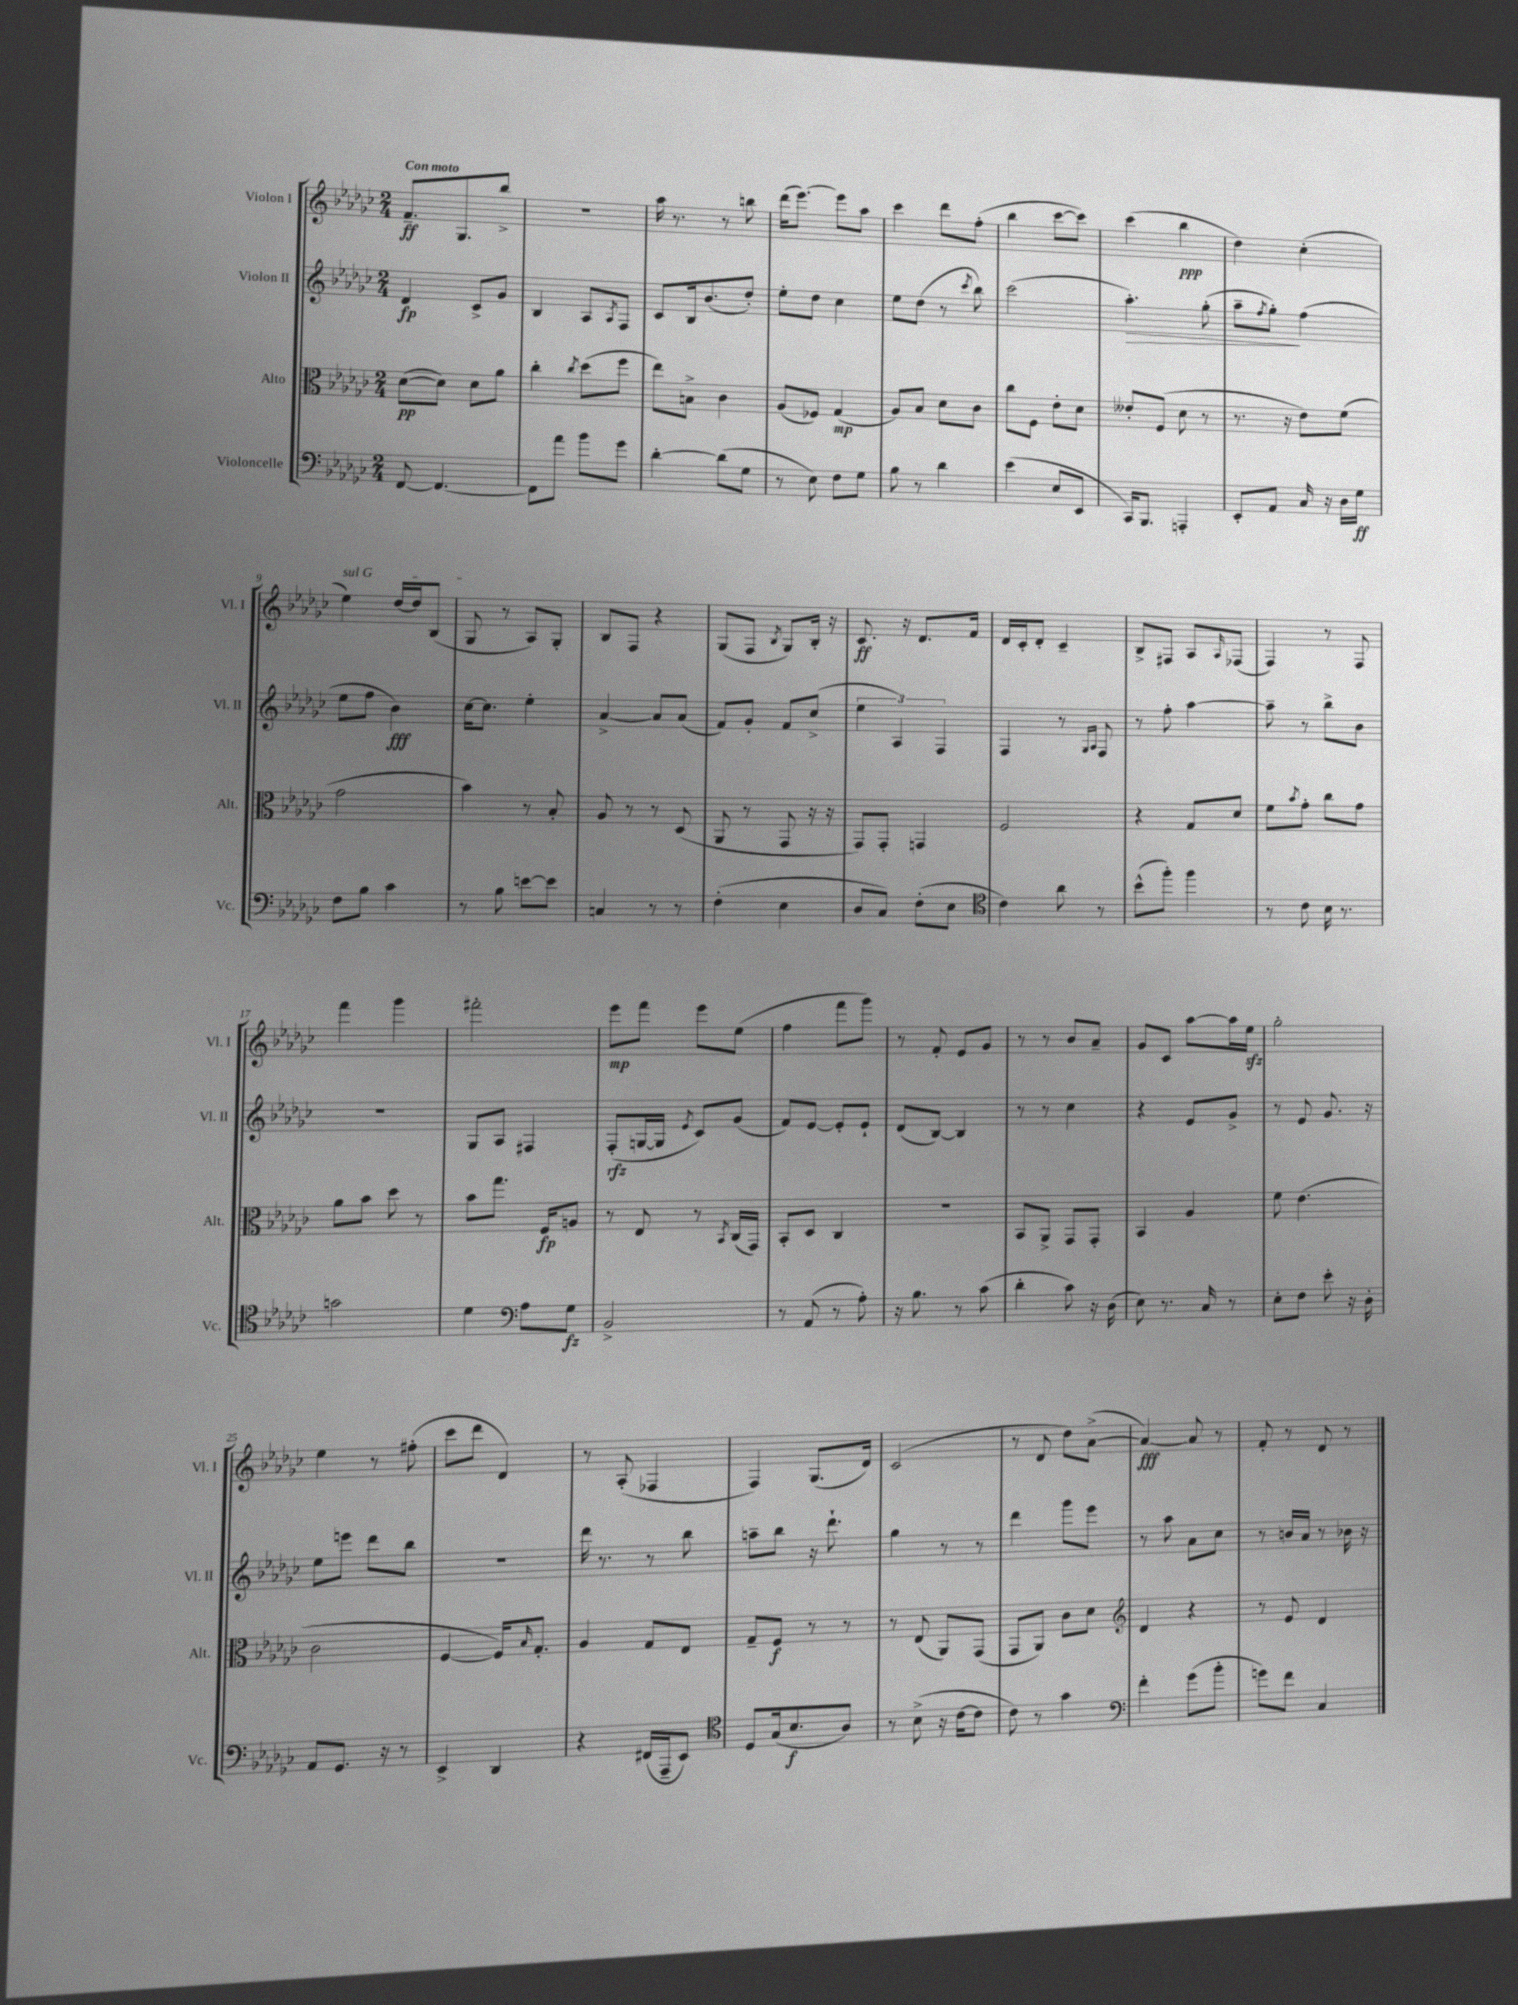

**kern	**kern	**kern	**kern
*staff4	*staff3	*staff2	*staff1
*clefF4	*clefC3	*clefG2	*clefG2
*k[b-e-a-d-g-c-]	*k[b-e-a-d-g-c-]	*k[b-e-a-d-g-c-]	*k[b-e-a-d-g-c-]
*M2/4	*M2/4	*M2/4	*M2/4
[8FF	([8d-	4d-	8.f~
4.FF_	8d-])	.	.
.	.	.	8.G-
.	8d-	8c-^	.
.	8a-	8g-	8bb-^
=	=	=	=
8FF]	4cc-'	4B-	2r
8a-	.	.	.
.	8qcc-	.	.
8b-	(8dd-	8A-	.
.	.	8qA-	.
8g-	8ff	8F	.
=	=	=	=
[4d-'	8ee-)	8c-	16aa-
.	.	.	8.r
.	8B^	16B-	.
.	.	(8.b-	.
(8d-]	4c-	.	8r
8G-	.	8dd-')	8bb
=	=	=	=
8r	(8A-	8ee-'	(16ddd-
.	.	.	[8.eee-)
8E-)	8F-)	8dd-	.
8F	(4G-	4cc-	8eee-]
8G-	.	.	8aa-
=	=	=	=
8B-	8A-)	8ee-	4ccc-
8r	8B-	(8dd-	.
4d-	8d-	8r	8ddd-
.	.	8qccc-	.
.	8c-	8bb-)	(8ff'
=	=	=	=
(4e-	8cc-	(2ccc-	4bb-
.	8F	.	.
8E-	8e-'	.	[8ccc-
8EE-	8d-	.	8ccc-])
=	=	=	=
16CC-)	8e--'	4.aa-')	(4ccc-
8.BBB-	.	.	.
.	(8F	.	.
4AAA'	8d-	.	4bb-
.	8r	(8gg-'	.
=	=	=	=
8EE-'	8.r	8aa-~	4dd-)
.	.	8qff	.
8AA-	.	8gg-')	.
.	16r	.	.
16C-	8e-)	(4ff	(4cc-'
16r	.	.	.
16D-	(8f	.	.
16G-	.	.	.
=	=	=	=
8F	2g-	8ee-	4ee-)
8B-	.	8ff	.
4c-	.	4b-)	[16dd-
.	.	.	16dd-]
.	.	.	(8B-
=	=	=	=
8r	4b-)	[16cc-	8G-
.	.	8.cc-]	.
8B-	.	.	8r
[8e	8r	4ee-'	8A-)
8e]	8B-'	.	8G-'
=	=	=	=
4C	8A-	[4a-^	8B-
.	8r	.	8F
8r	8r	8a-]	4r
8r	(8D-	(8a-	.
=	=	=	=
(4F'	8AA-	8f)	(8G-
.	8r	8g-'	8F
.	.	.	8qB-
4E-	8GG-	8f	8G-)
.	16r	(8cc-^	16B-'
.	16r	.	16r
=	=	=	=
8D-	8GG-)	6ee-	8.c-
8C-)	8GG-'	.	.
.	.	6A-)	.
.	.	.	16r
(8F'	4GG	.	8.d-
.	.	6F	.
8E-	.	.	.
.	.	.	16f
=	=	=	=
*clefC4	*	*	*
4c-)	2F	4F	16d-
.	.	.	16c-'
.	.	.	8d-'
8a-	.	8r	4c-~
.	.	16qqG-	.
.	.	16qqA-	.
8r	.	8F	.
=	=	=	=
(8b-^^	4r	8r	8B-^
8ff')	.	8ff'	8F#
4ff	8G-	[4aa-	8A-
.	.	.	16qqA-
.	8d-	.	(8F-
=	=	=	=
8r	8f	8aa-~]	4F)
.	8qb-	.	.
8c-	8g-'	8r	.
16B-	8cc-	8bb-^	8r
8.r	.	.	.
.	8g-	8b-	8F
=	=	=	=
2g	8a-	2r	4fff
.	8b-	.	.
.	8dd-	.	4ggg-
.	8r	.	.
=	=	=	=
4d-	8b-	8G-	2fff#'
.	8.gg-	8A-	.
*clefF4	*	*	*
8A-	.	4F#	.
.	16F	.	.
8G-	8A	.	.
=	=	=	=
2BB-^	8r	(8F'	8eee-
.	8E-	[16G	8fff
.	.	16G]	.
.	.	8qe-	.
.	8r	8c-)	8eee-
.	8qBB-	.	.
.	(16C-	(8g-	(8ee-
.	16GG-)	.	.
=	=	=	=
8r	8BB-'	8f)	4ff
(8AA-	8D-	[8e-	.
8r	4C-	8e-']	8fff
8A-')	.	8e-`	8ggg-)
=	=	=	=
16r	2r	(8d-	8r
8.B-	.	.	.
.	.	[8B-)	8f'
8r	.	4B-]	8e-
(8c-	.	.	8g-
=	=	=	=
4d-'	8BB-	8r	8r
.	8AA-^	8r	8r
8c-)	8GG-	4cc-	8b-
16r	8GG-'	.	8a-~
(16D-	.	.	.
=	=	=	=
8E-)	4BB-	4r	8g-
8.r	.	.	8c-
.	4A-	8e-	[8aa-
16C-	.	.	.
8r	.	8g-^	16aa-]
.	.	.	16ee-
=	=	=	=
8E-'	8f	8r	2gg-'
8F	(4.e-	8e-	.
8e-'	.	8.g-	.
16r	.	.	.
16D-'	.	16r	.
=	=	=	=
8AA-	2c-	8ee-	4ee-
8.GG-	.	8eee	.
.	.	8ddd-	8r
16r	.	.	.
8r	.	8bb-	(8ff#'
=	=	=	=
4EE-^	[4F	2r	8ccc-
.	.	.	8ddd-
4DD-	16F])	.	4d-)
.	16qqB-	.	.
.	8.G-'	.	.
=	=	=	=
4r	4A-	16ddd-	8r
.	.	8.r	.
.	.	.	(8A-'
(16FF#	8G-	8r	4F-
16AAA-~	.	.	.
8EE-)	8E-	8bb-	.
=	=	=	=
*clefC4	*	*	*
8D-	8G-~	8aa~	4F)
(16G-	8F	8bb-	.
8.B-	.	.	.
.	8r	16r	(8.G-
.	.	8.ddd-`	.
8A-)	8r	.	.
.	.	.	16d-)
=	=	=	=
8r	8r	4gg-	(2c-
(8B-^	(8E-	.	.
16r	8AA-)	8r	.
[16c-	.	.	.
8c-]	(8GG-	8r	.
=	=	=	=
8c-)	8GG-	4ddd-	8r
8r	8AA-)	.	8d-
4g-	8c-	8ggg-	8dd-)
.	8d-	8eee-	([8a-^
=	=	=	=
*clefF4	*clefG2	*	*
4f'	4d-	8r	4a-_)
.	.	8aa-	.
(8g-	4r	8a-	8a-]
8b-'	.	8cc-	8r
=	=	=	=
8g)	8r	8r	8f'
8f	8e-	16b	8r
.	.	16a-	.
4C-	4d-	8r	8d-
.	.	16b-	8r
.	.	16r	.
==	==	==	==
*-	*-	*-	*-
